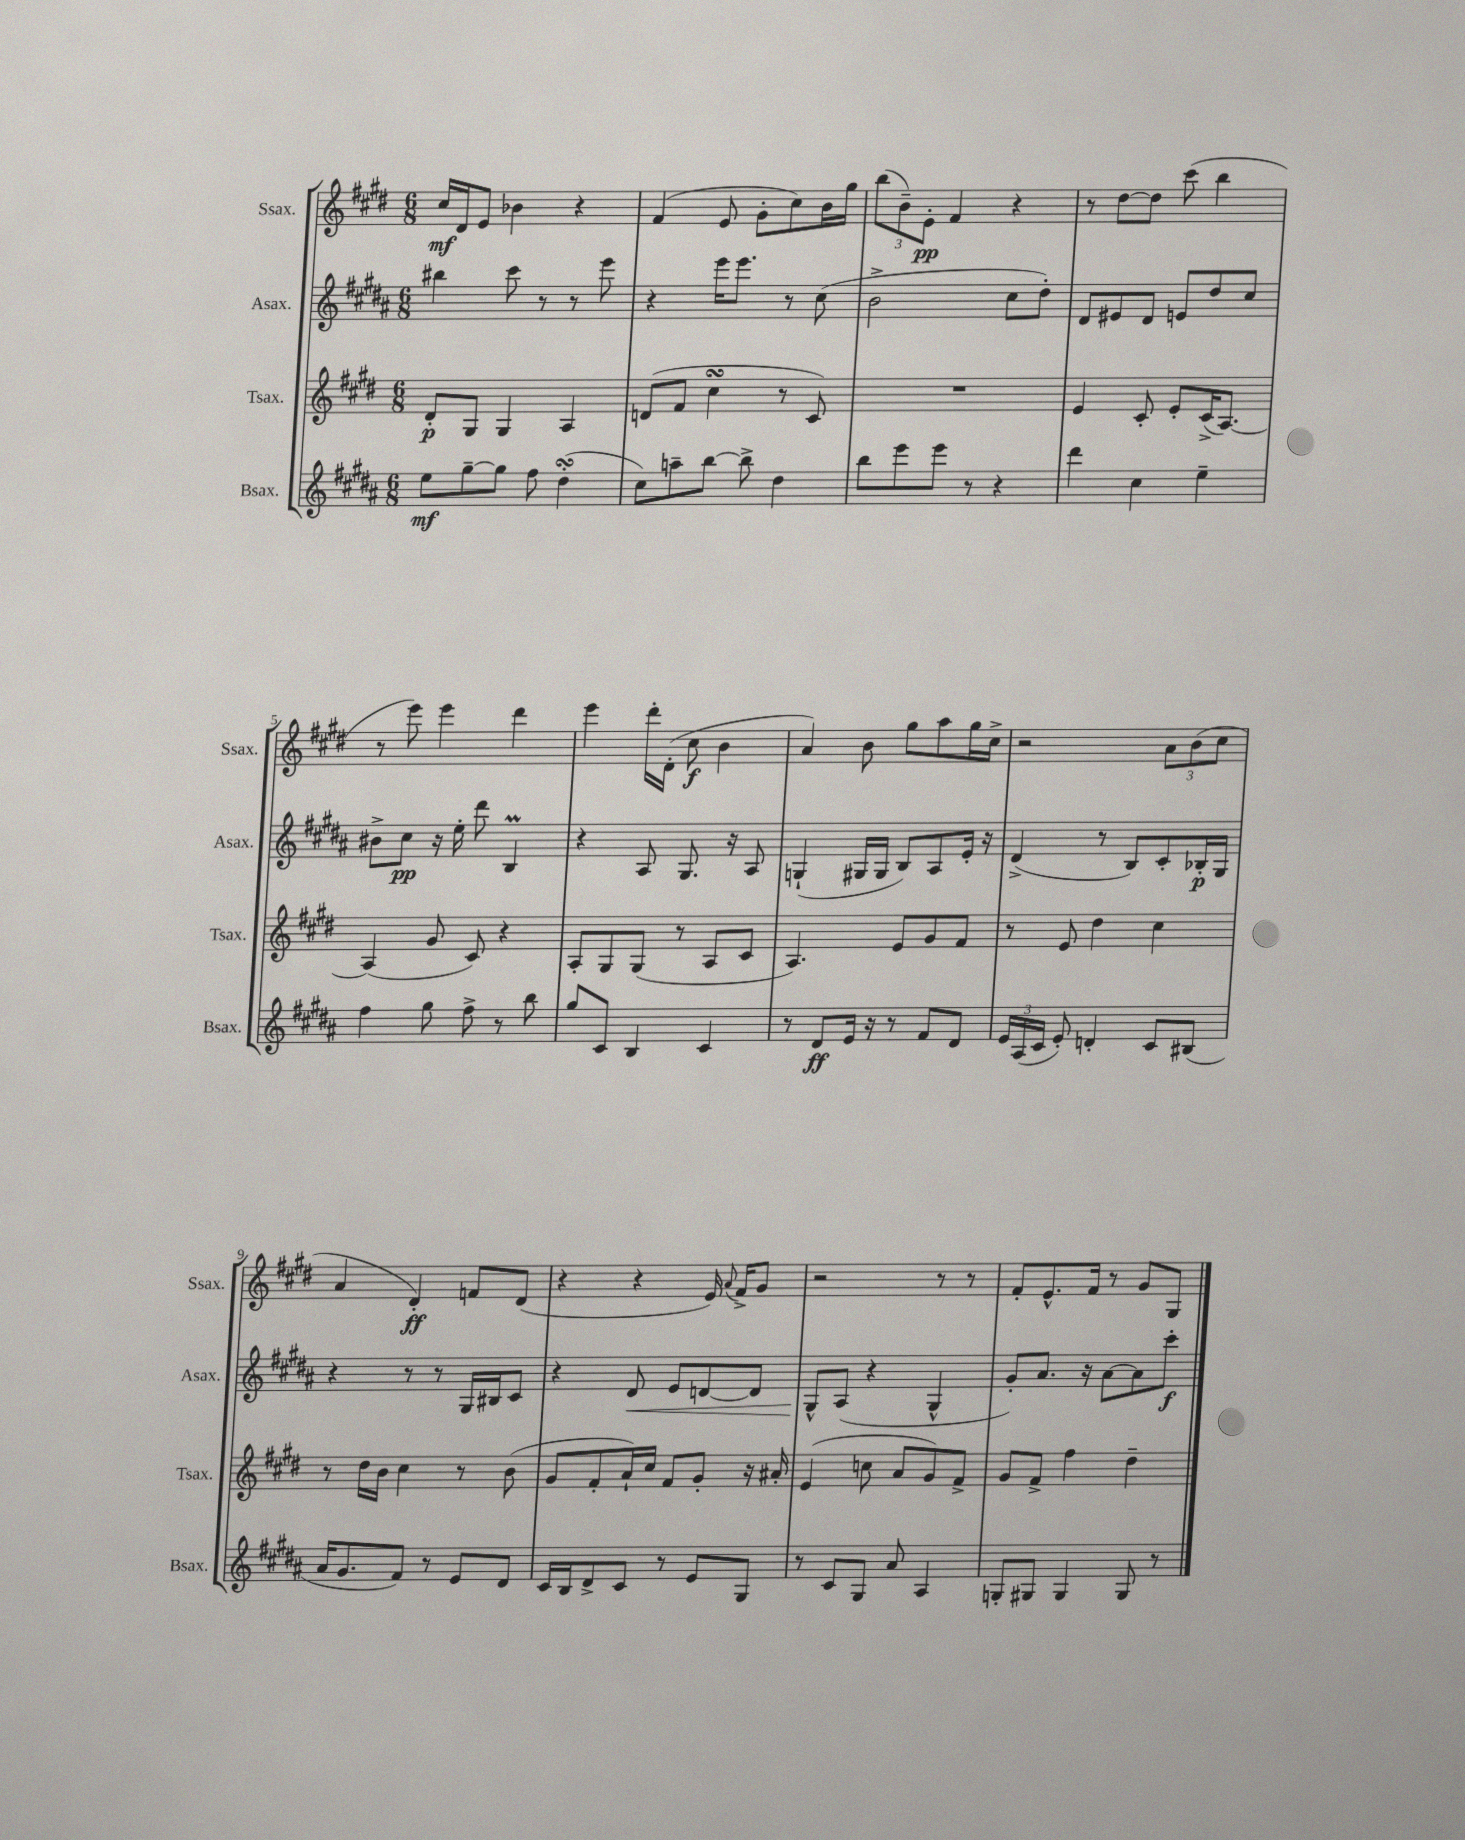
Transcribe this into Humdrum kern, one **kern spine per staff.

**kern	**dynam	**kern	**dynam	**kern	**dynam	**kern	**dynam
*part4	*part4	*part3	*part3	*part2	*part2	*part1	*part1
*staff4	*staff4	*staff3	*staff3	*staff2	*staff2	*staff1	*staff1
*I"Bsax.	*	*I"Tsax.	*	*I"Asax.	*	*I"Ssax.	*
*I'Bsax.	*	*I'Tsax.	*	*I'Asax.	*	*I'Ssax.	*
*clefG2	*	*clefG2	*	*clefG2	*	*clefG2	*
*k[f#c#g#d#a#]	*	*k[f#c#g#d#]	*	*k[f#c#g#d#a#]	*	*k[f#c#g#d#]	*
*M6/8	*	*M6/8	*	*M6/8	*	*M6/8	*
=1	=1	=1	=1	=1	=1	=1	=1
8ee\L	mf	8d#'/L	p	4bb#X\	.	16cc#/LL	mf
.	.	.	.	.	.	16d#/J	.
[8gg#~\	.	8G#/J	.	.	.	8e/J	.
8gg#\J]	.	4G#/	.	8ccc#\	.	4b-X\	.
8ff#\	.	.	.	8r	.	.	.
(4dd#sSsS'\	.	4A/	.	8r	.	4r	.
.	.	.	.	8eee\	.	.	.
=2	=2	=2	=2	=2	=2	=2	=2
8cc#\L)	.	(8dn/L	.	4r	.	(4f#/	.
8aan~\	.	8f#/J	.	.	.	.	.
[8bb\J	.	4cc#sSSS\	.	16eee\KL	.	8e/	.
.	.	.	.	8.eee\J	.	.	.
8bb^\]	.	.	.	.	.	8g#'\L	.
4dd#\	.	8r	.	8r	.	8cc#\)	.
.	.	8c#/)	.	(8cc#\	.	16b\L	.
.	.	.	.	.	.	16gg#\JJ	.
=3	=3	=3	=3	=3	=3	=3	=3
8bb\L	.	2.r	.	2b^\	.	(12bb\L	.
.	.	.	.	.	.	12b~\)	.
8eee\	.	.	.	.	.	.	.
.	.	.	.	.	.	12e'\J	pp
8eee\J	.	.	.	.	.	4f#/	.
8r	.	.	.	.	.	.	.
4r	.	.	.	8cc#\L	.	4r	.
.	.	.	.	8dd#'\J)	.	.	.
=4	=4	=4	=4	=4	=4	=4	=4
4ddd#\	.	4e/	.	8d#/L	.	8r	.
.	.	.	.	8e#X/	.	[8dd#\L	.
4cc#\	.	8c#'/	.	8d#/J	.	8dd#\J]	.
.	.	8e'/L	.	8en/L	.	(8ccc#\	.
4ee~\	.	(16c#^/K	.	8dd#/	.	4bb\	.
.	.	[8.A/J)	.	.	.	.	.
.	.	.	.	8cc#/J	.	.	.
!!LO:LB:g=z
=5	=5	=5	=5	=5	=5	=5	=5
4ff#\	.	(4A/]	.	8b#X^\L	.	8r	.
.	.	.	.	8cc#\J	pp	8eee\)	.
8gg#\	.	8g#/	.	16r	.	4eee\	.
.	.	.	.	16ee'\	.	.	.
8ff#^\	.	8c#/)	.	8ddd#\	.	.	.
8r	.	4r	.	4BM/	.	4ddd#\	.
8bb\	.	.	.	.	.	.	.
=6	=6	=6	=6	=6	=6	=6	=6
8gg#/L	.	8A'/L	.	4r	.	4eee\	.
8c#/J	.	8G#/	.	.	.	.	.
4B/	.	(8G#/J	.	8A#/	.	16ddd#'\LL	.
.	.	.	.	.	.	(16d#'\JJ	.
.	.	8r	.	8.G#/	.	8cc#\	f
4c#/	.	8A/L	.	.	.	4b\	.
.	.	.	.	16r	.	.	.
.	.	8c#/J	.	8A#/	.	.	.
=7	=7	=7	=7	=7	=7	=7	=7
8r	.	4.A/)	.	(4Gn`/	.	4a/)	.
8d#/L	ff	.	.	.	.	.	.
16e/Jk	.	.	.	16G#X/LL	.	8b\	.
16r	.	.	.	16G#/JJ	.	.	.
8r	.	8e/L	.	8B/L)	.	8gg#\L	.
8f#/L	.	8g#/	.	8A#/	.	8aa\	.
8d#/J	.	8f#/J	.	16e'/Jk	.	16gg#\L	.
.	.	.	.	16r	.	16cc#^\JJ	.
=8	=8	=8	=8	=8	=8	=8	=8
24e/LL	.	8r	.	(4d#^/	.	2r	.
(24A#/	.	.	.	.	.	.	.
24c#/JJ	.	.	.	.	.	.	.
8e'/)	.	8e/	.	.	.	.	.
4dn'/	.	4dd#\	.	8r	.	.	.
.	.	.	.	8B/L)	.	.	.
8c#/L	.	4cc#\	.	8c#'/	.	12a\L	.
.	.	.	.	.	.	(12b\	.
(8B#X/J	.	.	.	16B-X'/L	p	.	.
.	.	.	.	.	.	12cc#\J	.
.	.	.	.	16G#/JJ	.	.	.
!!LO:LB:g=z
=9	=9	=9	=9	=9	=9	=9	=9
16a#/KL	.	8r	.	4r	.	4a/	.
8.g#/	.	.	.	.	.	.	.
.	.	16dd#\LL	.	.	.	.	.
.	.	16b\JJ	.	.	.	.	.
8f#/J)	.	4cc#\	.	8r	.	4d#'/)	ff
8r	.	.	.	8r	.	.	.
8e/L	.	8r	.	16G#/LL	.	8fn/L	.
.	.	.	.	16B#X/J	.	.	.
8d#/J	.	(8b\	.	8c#/J	.	(8d#/J	.
=10	=10	=10	=10	=10	=10	=10	=10
16c#/LL	.	8g#/L	.	4r	.	4r	.
16B/J	.	.	.	.	.	.	.
8d#^/	.	8f#'/	.	.	.	.	.
!	!	!	!	!	!LO:HP:b	!	!
8c#/J	.	16a`/L)	.	8d#/	<	4r	.
.	.	16cc#/JJ	.	.	.	.	.
8r	.	8f#/L	.	8e/L	.	.	.
8e/L	.	8g#'/J	.	[8dn/	.	16e/)	.
.	.	.	.	.	.	8qqa/	.
.	.	.	.	.	.	16f#^/KL	.
8G#/J	.	16r	.	8d/J]	.	8g#/J	.
.	.	16a#X'/	.	.	.	.	.
=11	=11	=11	=11	=11	=11	=11	=11
8r	.	(4e/	.	8G#^^/L	.	2r	.
8c#/L	.	.	.	(8A#/J	[	.	.
8G#/J	.	8ccn\	.	4r	.	.	.
8a#/	.	8a/L	.	.	.	.	.
4A#/	.	8g#/)	.	4G#^^/	.	8r	.
.	.	8f#^/J	.	.	.	8r	.
=12	=12	=12	=12	=12	=12	=12	=12
8Gn'/L	.	8g#/L	.	8g#'/L)	.	8f#'/L	.
8G#X/J	.	8f#^/J	.	8.a#/J	.	8.e^^/	.
4G#/	.	4ff#\	.	.	.	.	.
.	.	.	.	16r	.	16f#/Jk	.
.	.	.	.	[8a#\L	.	8r	.
8G#/	.	4dd#~\	.	8a#\]	.	8g#/L	.
8r	.	.	.	8ccc#'\J	f	8G#/J	.
==	==	==	==	==	==	==	==
*-	*-	*-	*-	*-	*-	*-	*-
